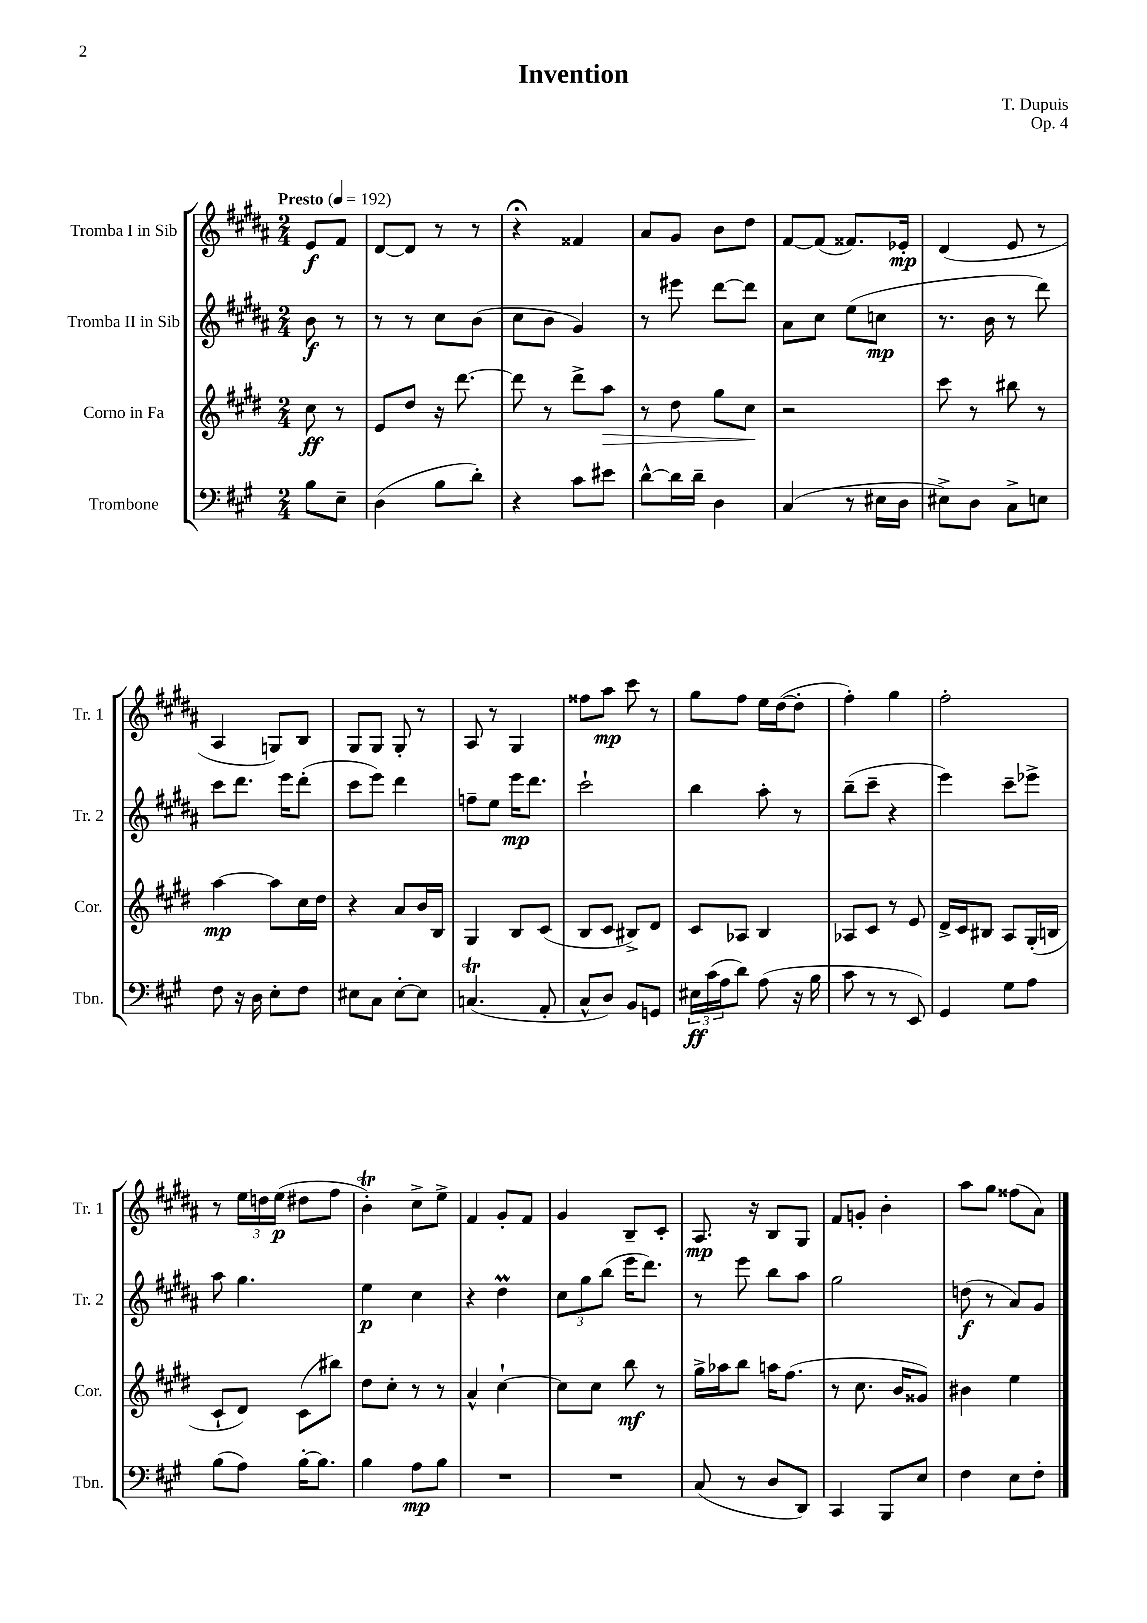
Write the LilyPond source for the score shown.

\header { title = "Invention" composer = "T. Dupuis" opus = "Op. 4" }
<<
\new StaffGroup <<
\new Staff = "s0" \with { instrumentName = "Tromba I in Sib" shortInstrumentName = "Tr. 1" } {
    \clef treble \key b \major \numericTimeSignature \time 2/4 \partial 4 \tempo "Presto" 4 = 192
    e'8\f fis'8 |
    dis'8~ dis'8 r8 r8 |
    r4\fermata fisis'4 |
    ais'8 gis'8 b'8 dis''8 |
    fis'8~ fis'8( fisis'8.) ees'16-.\mp |
    dis'4( e'8 r8 |
    ais4 g8) b8 |
    gis8 gis8 gis8-. r8 |
    ais8 r8 gis4 |
    fisis''8 ais''8\mp cis'''8 r8 |
    gis''8 fis''8 e''16 dis''16~( dis''8-. |
    fis''4-.) gis''4 |
    fis''2-. |
    r8 \tuplet 3/2 { e''16 d''16 e''16\p( } dis''8 fis''8 |
    b'4-.\trill) cis''8-> e''8-> |
    fis'4 gis'8-. fis'8 |
    gis'4 b8-- cis'8-. |
    ais8.\mp r16 b8 gis8 |
    fis'8 g'8-. b'4-. |
    ais''8 gis''8 fisis''8( ais'8) \bar "|." |
}
\new Staff = "s1" \with { instrumentName = "Tromba II in Sib" shortInstrumentName = "Tr. 2" } {
    \clef treble \key b \major \numericTimeSignature \time 2/4 \partial 4
    b'8\f r8 |
    r8 r8 cis''8 b'8( |
    cis''8 b'8 gis'4) |
    r8 eis'''8 dis'''8~ dis'''8 |
    ais'8 cis''8 e''8( c''8\mp |
    r8. b'16 r8 dis'''8) |
    cis'''8 dis'''8. e'''16 dis'''8-.( |
    cis'''8 e'''8) dis'''4 |
    f''8-- e''8 e'''16\mp dis'''8. |
    cis'''2-! |
    b''4 ais''8-. r8 |
    b''8--( cis'''8-- r4 |
    e'''4) cis'''8-- ees'''8-> |
    ais''8 gis''4. |
    e''4\p cis''4 |
    r4 dis''4\prall |
    \tuplet 3/2 { cis''8 gis''8 b''8( } e'''16 dis'''8.) |
    r8 e'''8 b''8 ais''8 |
    gis''2 |
    d''8\f( r8 ais'8) gis'8 \bar "|." |
}
\new Staff = "s2" \with { instrumentName = "Corno in Fa" shortInstrumentName = "Cor." } {
    \clef treble \key e \major \numericTimeSignature \time 2/4 \partial 4
    cis''8\ff r8 |
    e'8 dis''8 r16 dis'''8.~ |
    dis'''8 r8 dis'''8-> a''8\> |
    r8 dis''8 gis''8 cis''8\! |
    r2 |
    cis'''8 r8 bis''8 r8 |
    a''4~\mp a''8 cis''16 dis''16 |
    r4 a'8 b'16 b16 |
    gis4 b8 cis'8( |
    b8 cis'8 bis8->) dis'8 |
    cis'8 aes8 b4 |
    aes8 cis'8 r8 e'8 |
    dis'16-> cis'16 bis8 a8 gis16-.( b16 |
    cis'8-! dis'8) cis'8( bis''8) |
    dis''8 cis''8-. r8 r8 |
    a'4-^ cis''4~-! |
    cis''8 cis''8 b''8\mf r8 |
    gis''16-> aes''16 b''8 a''16 fis''8.( |
    r8 cis''8. b'16 gisis'8) |
    bis'4 e''4 \bar "|." |
}
\new Staff = "s3" \with { instrumentName = "Trombone" shortInstrumentName = "Tbn." } {
    \clef bass \key a \major \numericTimeSignature \time 2/4 \partial 4
    b8 e8-- |
    d4( b8 d'8-.) |
    r4 cis'8 eis'8 |
    d'8~-^ d'16 d'16-- d4 |
    cis4( r8 eis16 d16 |
    eis8->) d8 cis8-> e8 |
    fis8 r16 d16 e8-. fis8 |
    eis8 cis8 eis8~-. eis8 |
    c4.\trill( a,8-. |
    cis8-^ d8) b,8 g,8 |
    \tuplet 3/2 { eis16\ff cis'16( a16 } d'8) a8( r16 b16 |
    cis'8 r8 r8 e,8) |
    gis,4 gis8 a8 |
    b8( a8) b16~-. b8. |
    b4 a8\mp b8 |
    R2 |
    R2 |
    cis8( r8 d8 d,8) |
    cis,4 b,,8 e8 |
    fis4 e8 fis8-. \bar "|." |
}
>>
>>
\layout { \context { \Score \remove "Bar_number_engraver" } }
